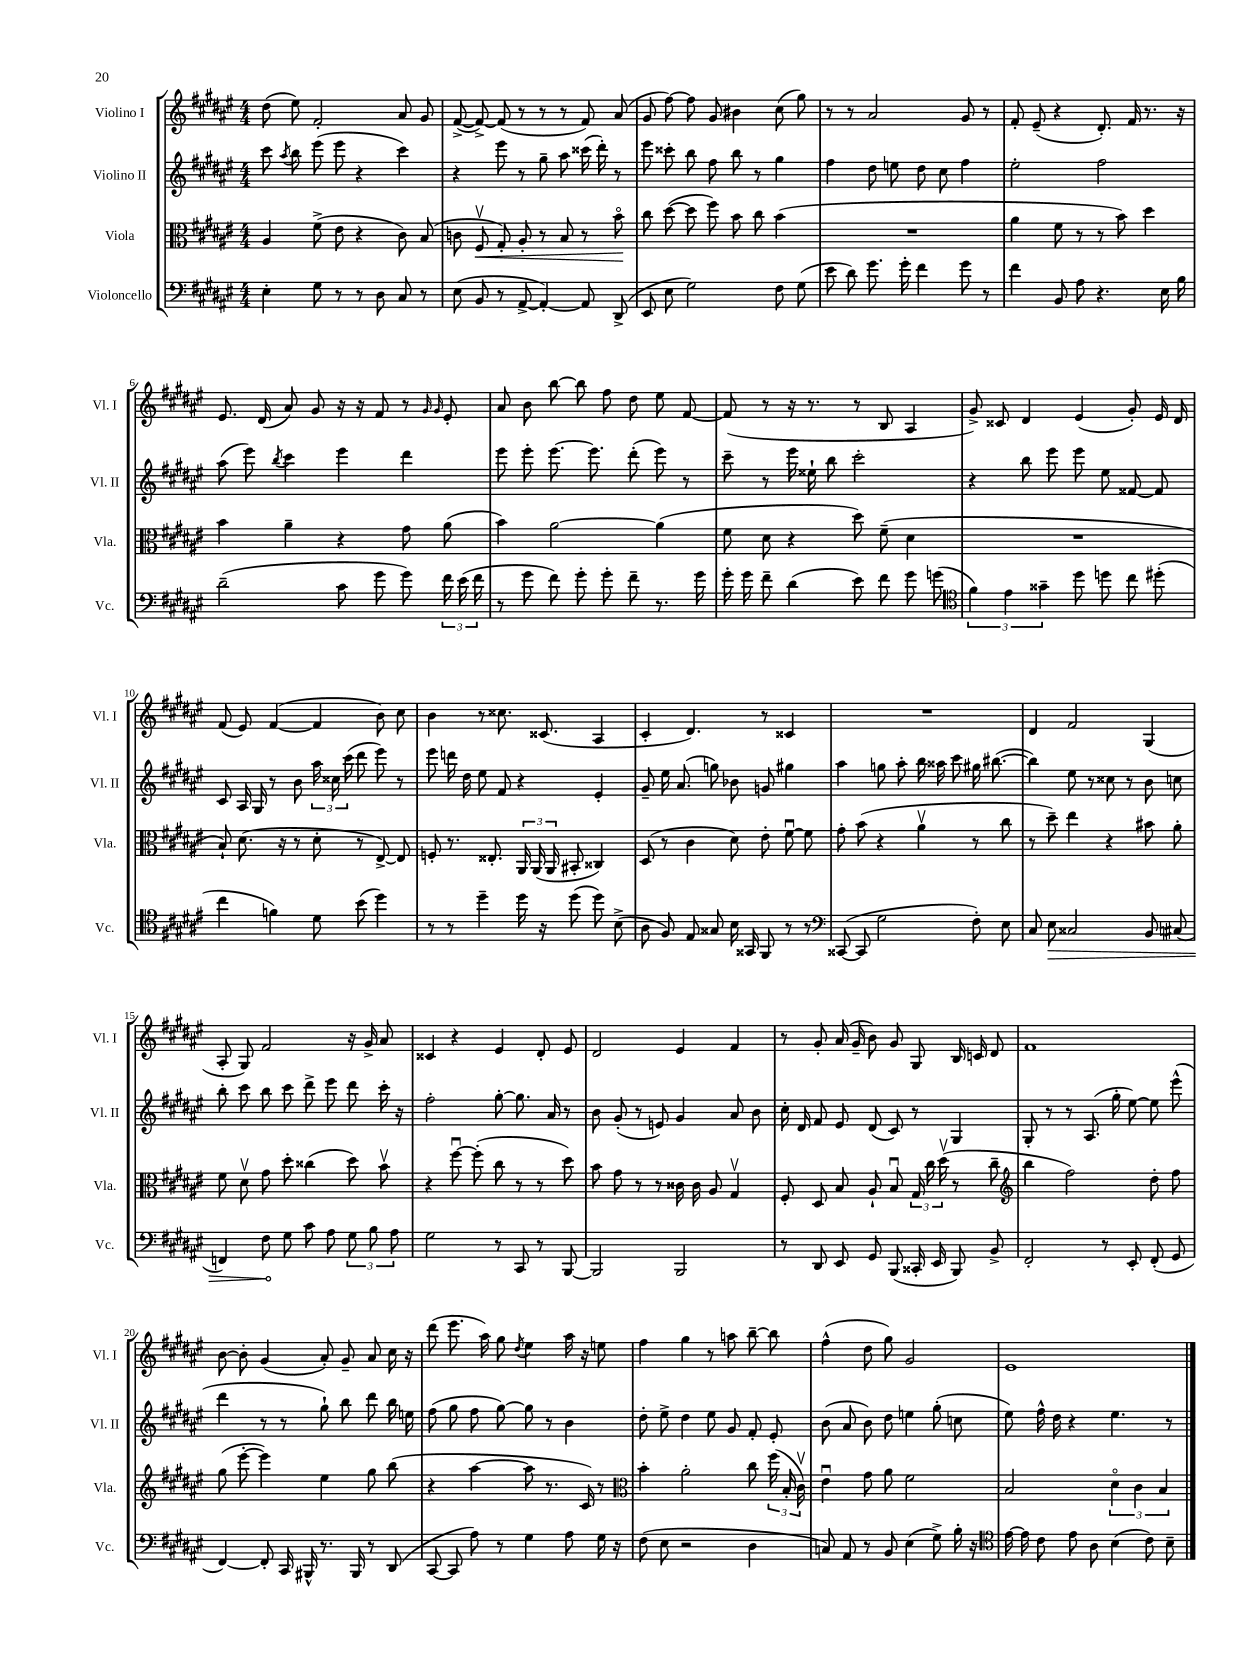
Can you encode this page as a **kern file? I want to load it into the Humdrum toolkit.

**kern	**kern	**kern	**kern
*staff4	*staff3	*staff2	*staff1
*clefF4	*clefC3	*clefG2	*clefG2
*k[f#c#g#d#a#e#]	*k[f#c#g#d#a#e#]	*k[f#c#g#d#a#e#]	*k[f#c#g#d#a#e#]
*M4/4	*M4/4	*M4/4	*M4/4
4E#'	4A#	8ccc#	(8dd#
.	.	8qaa#	.
.	.	8bb	8ee#)
8G#	(8f#^	(8eee#	2f#'
8r	8e#	8eee#	.
8r	4r	4r	.
8D#	.	.	.
8C#	8c#)	4ccc#)	8a#
8r	(8B	.	8g#
=	=	=	=
(8E#	8c	4r	([8f#^
8BB	8F#v	.	8f#^_)
8r	8G#')	8eee#	(8f#]
[8AA#^	8A#'	8r	8r
4AA#'_)	8r	8gg#~	8r
.	8B	8aa#	8r
8AA#]	8r	(16ccc##	8f#)
.	.	16ddd#')	.
(8DD#^	8bo	8r	(8a#
=	=	=	=
8EE#	8cc#	8eee#	8g#
8E#	([8dd#	8ccc##'	[8ff#)
2G#)	8dd#]	8bb	8ff#]
.	8ff#)	8ff#	8g#
.	8b	8bb	4b#
.	8cc#	8r	.
8F#	(4b	4gg#	(8cc#
(8G#	.	.	8gg#)
=	=	=	=
8e#	1r	4ff#	8r
8d#)	.	.	8r
8.g#	.	8dd#	2a#
.	.	8ee	.
16g#'	.	.	.
4f#	.	8dd#	.
.	.	8cc#	.
8g#	.	4ff#	8g#
8r	.	.	8r
=	=	=	=
4f#	4a#	2ee#'	8f#'
.	.	.	(8e#~
8BB	8f#	.	4r
8A#	8r	.	.
4.r	8r	2ff#	8.d#')
.	8b)	.	.
.	.	.	16f#
.	4dd#	.	8.r
16E#	.	.	.
16B	.	.	16r
=	=	=	=
(2d#~	4b	(8aa#	8.e#
.	.	8eee#)	.
.	.	.	(16d#
.	.	8qbb	.
.	4a#~	4ccc#	8a#)
.	.	.	8g#
8c#	4r	4eee#	16r
.	.	.	16r
8g#	.	.	8f#
8g#)	8g#	4ddd#	8r
.	.	.	16qqg#
.	.	.	16qqg#
24f#	(8a#	.	8e#'
(24e#	.	.	.
24f#	.	.	.
=	=	=	=
8r	4b)	8eee#	8a#
8g#	.	8eee#'	8b
8f#)	[2a#	[8.eee#	[8bb
8g#'	.	.	8bb]
.	.	8.eee#]	.
8g#'	.	.	8ff#
8f#~	.	(8ddd#'	8dd#
8.r	(4a#]	8eee#)	8ee#
.	.	8r	[8f#
16g#	.	.	.
=	=	=	=
16g#'	8f#	8ccc#~	(8f#]
16g#	.	.	.
8f#~	8d#	8r	8r
(4d#	4r	16eee#	16r
.	.	16ee##`	8.r
.	.	8bb	.
8e#)	8dd#)	2ccc#'	8r
8f#	(8f#~	.	8B
8g#	4d#	.	4A#
(8g	.	.	.
=	=	=	=
*clefC4	*	*	*
6f#)	1r	4r	8g#^)
.	.	.	8c##
6e#	.	.	.
.	.	8bb	4d#
6g##~	.	.	.
.	.	8eee#	.
8dd#	.	8eee#	(4e#
8dd	.	8ee#	.
8cc#	.	[8f##	8g#')
(8dd#'	.	8f##]	16e#
.	.	.	16d#
=	=	=	=
4cc#	8B`)	8c#	(8f#
.	(8.d#	16A#	8e#)
.	.	16G#	.
4f)	.	8r	([4f#
.	16r	.	.
.	8r	8b	.
8d#	8d#'	24aa#	4f#]
.	.	24cc##	.
.	.	(24ccc#	.
(8b	8r	8ddd#	.
4dd#)	[8E#^)	8eee#)	8b)
.	8E#]	8r	8cc#
=	=	=	=
8r	8F'	8eee#	4b
8r	8.r	16ddd	.
.	.	16dd#	.
4dd#~	.	8ee#	8r
.	8.E##'	.	.
.	.	8f#	8.cc##
16dd#	24AA#	4r	.
.	(24AA#	.	.
16r	.	.	(8.c##
.	24AA#	.	.
(8dd#	8BB#'	.	.
8dd#)	4C##)	4e#'	4A#
(8B^	.	.	.
=	=	=	=
8A#	(8D#	8g#~	4c#'
8F#)	8r	16ee#	.
.	.	(8.a#	.
8E#	4c#	.	4.d#)
8G##	.	8gg)	.
16B	8d#)	8b-	.
16GG##	.	.	.
8FF#	8e#'	8g	8r
8r	[8f#u	4gg#	4c##
8r	8f#]	.	.
=	=	=	=
*clefF4	*	*	*
([8CC##	8g#'	4aa#	1r
8CC##]	(8b	.	.
2G#	4r	8gg	.
.	.	8aa#'	.
.	4a#v	16bb	.
.	.	16aa##	.
.	.	8ccc#	.
8F#')	8r	16gg#	.
.	.	([8.bb#	.
8E#	8cc#	.	.
=	=	=	=
8C#	8r	4bb#])	4d#
8E#	8dd#~)	.	.
2C##	4ee#	8ee#	2f#
.	.	8r	.
.	4r	8cc##	.
.	.	8r	.
8BB	8b#	8b	(4G#
(8C#	8a#'	8cc	.
=	=	=	=
4FF)	8f#	8bb'	8A#'
.	8d#v	8ccc#	8G#)
8F#	8g#	8bb	2f#
8G#	8dd#'	8ccc#	.
8c#	(4cc##	8ddd#^	.
8A#	.	8eee#	.
12G#	8dd#)	8ddd#	16r
.	.	.	16g#^
12B	.	.	.
.	8bv	16ccc#'	8a#
12A#	.	.	.
.	.	16r	.
=	=	=	=
2G#	4r	2ff#'	4c##
.	[8ff#u	.	4r
.	(8ff#']	.	.
8r	8cc#	[8gg#'	4e#
8CC#	8r	8.gg#]	.
8r	8r	.	8d#'
.	.	16a#	.
[8BBB	8dd#)	8r	8e#
=	=	=	=
2BBB]	8b	8b	2d#
.	8g#	(8g#'	.
.	8r	8r	.
.	8r	8e)	.
2BBB	16c##	4g#	4e#
.	16c##	.	.
.	8A#	.	.
.	4G#v	8a#	4f#
.	.	8b	.
=	=	=	=
8r	8F#'	16cc#'	8r
.	.	16d#	.
8DD#	8D#	8f#	8g#'
8EE#	8B	8e#	(16a#
.	.	.	16g#~
8GG#	8A#`	(8d#	8b)
(8BBB	8Bu	8c#)	8g#
16CC##'	24G#	8r	8G#
.	24cc#	.	.
16EE#	.	.	.
.	(24dd#v	.	.
8BBB)	8r	4G#	16B
.	.	.	16c
8BB^	8cc#~	.	8d#
=	=	=	=
*	*clefG2	*	*
2FF#'	4bb	8G#'	1f#
.	.	8r	.
.	2ff#)	8r	.
.	.	(8.A#	.
8r	.	.	.
.	.	16gg#'	.
8EE#'	.	[8ee#)	.
(8FF#'	8dd#'	8ee#]	.
8GG#	8ff#	(8eee#^^	.
=	=	=	=
[4FF#)	(8gg#	4ddd#	[8b
.	[8eee#'	.	8b']
8FF#']	4eee#])	8r	(4g#
16CC#	.	8r	.
16BBB#^^	.	.	.
8.r	4ee#	8gg#`)	8a#')
.	.	8bb	8g#~
16BBB#	.	.	.
8r	8gg#	8ddd#	8a#
(8DD#	(8bb	16bb	16cc#
.	.	16ee	16r
=	=	=	=
[8CC#	4r	(8ff#	(8ddd#
8CC#]	.	8gg#	8.eee#
8A#)	[4aa#	8ff#	.
.	.	.	16aa#)
8r	.	[8gg#)	8gg#
.	.	.	8qdd#
4G#	8aa#]	8gg#]	4ee#
.	8.r	8r	.
8A#	.	4b	16aa#
.	16c#)	.	16r
16G#	8r	.	8ee
16r	.	.	.
=	=	=	=
*	*clefC3	*	*
(8F#	4b'	8dd#'	4ff#
8E#	.	8ee#^	.
2r	2a#'	4dd#	4gg#
.	.	8ee#	8r
.	.	8g#	8aa
4D#	8cc#	8f#'	[8bb~
.	(24ff#	8e#'	8bb]
.	24B'	.	.
.	24c#v)	.	.
=	=	=	=
8C)	4e#u	(8b	(4ff#^^
8AA#	.	8a#	.
8r	8g#	8b)	8dd#
8BB	8a#	8dd#	8gg#)
(4E#	2f#	4ee	2g#
8G#^)	.	(8gg#'	.
16B'	.	8cc	.
16r	.	.	.
=	=	=	=
*clefC4	*	*	*
[16e#	2B	8ee#)	1e#
16e#]	.	.	.
8c#	.	16ff#^^	.
.	.	16dd#	.
8e#	.	4r	.
8A#	.	.	.
(4B	6d#o	4.ee#	.
.	6c#	.	.
8c#)	.	.	.
.	6B	.	.
8B~	.	8r	.
==	==	==	==
*-	*-	*-	*-
